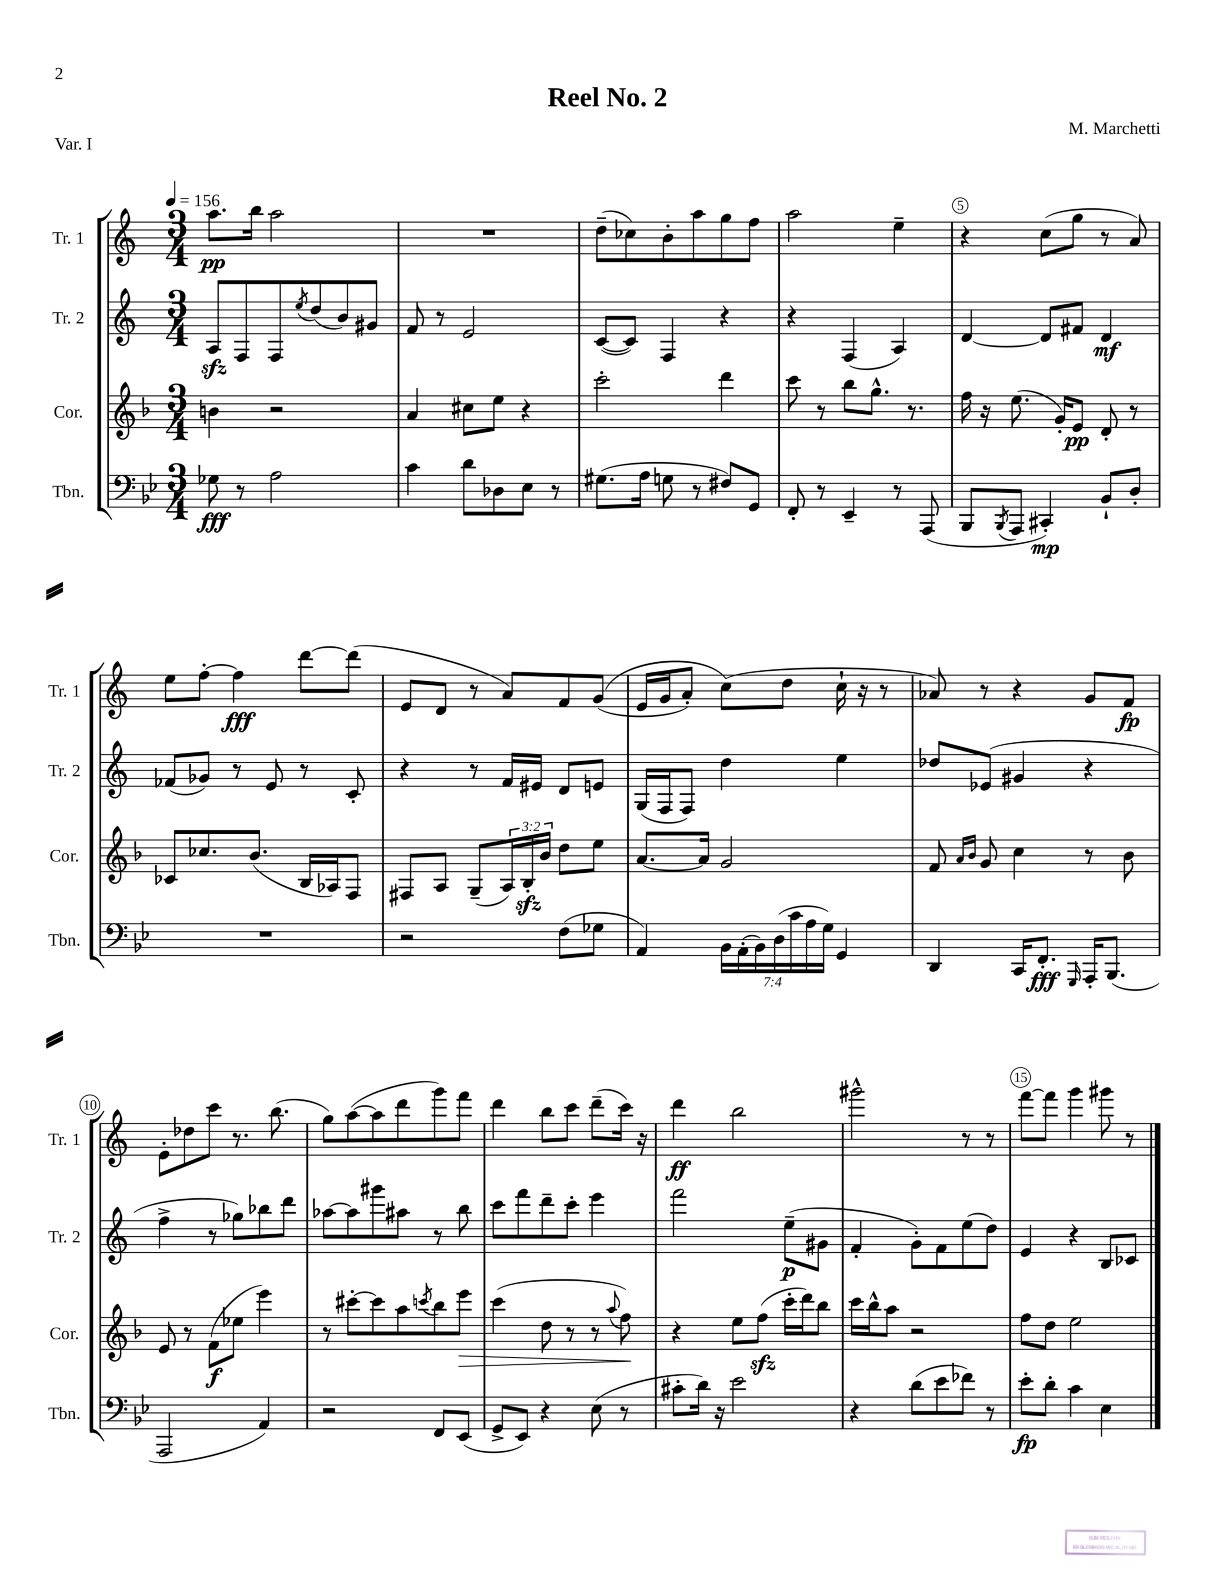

**kern	**dynam	**kern	**dynam	**kern	**dynam	**kern	**dynam
*part4	*part4	*part3	*part3	*part2	*part2	*part1	*part1
*staff4	*staff4	*staff3	*staff3	*staff2	*staff2	*staff1	*staff1
*I"Tbn.	*	*I"Cor.	*	*I"Tr. 2	*	*I"Tr. 1	*
*I'Tbn.	*	*I'Cor.	*	*I'Tr. 2	*	*I'Tr. 1	*
*clefF4	*	*clefG2	*	*clefG2	*	*clefG2	*
*k[b-e-]	*	*k[b-]	*	*k[]	*	*k[]	*
*M3/4	*	*M3/4	*	*M3/4	*	*M3/4	*
*MM156	*	*MM156	*	*MM156	*	*MM156	*
=1	=1	=1	=1	=1	=1	=1	=1
8G-X\	fff	4bn\	.	8Azz/L	.	8.aa\L	pp
8r	.	.	.	8F/	.	.	.
.	.	.	.	.	.	16bb\Jk	.
2A\	.	2r	.	8F/	.	2aa\	.
.	.	.	.	8qee/	.	.	.
.	.	.	.	(8dd/	.	.	.
.	.	.	.	8b/)	.	.	.
.	.	.	.	8g#X/J	.	.	.
=2	=2	=2	=2	=2	=2	=2	=2
4c\	.	4a/	.	8f/	.	2.r	.
.	.	.	.	8r	.	.	.
8d\L	.	8cc#X\L	.	2e/	.	.	.
8D-X\	.	8ee\J	.	.	.	.	.
8E-\J	.	4r	.	.	.	.	.
8r	.	.	.	.	.	.	.
=3	=3	=3	=3	=3	=3	=3	=3
(8.G#X\L	.	2ccc'\	.	([8c/L	.	(8dd~\L	.
.	.	.	.	8c/J])	.	8cc-X\)	.
16A\Jk	.	.	.	.	.	.	.
8Gn\	.	.	.	4F/	.	8b'\	.
8r	.	.	.	.	.	8aa\	.
8F#X/L)	.	4ddd\	.	4r	.	8gg\	.
8GG/J	.	.	.	.	.	8ff\J	.
=4	=4	=4	=4	=4	=4	=4	=4
8FF'/	.	8ccc\	.	4r	.	2aa\	.
8r	.	8r	.	.	.	.	.
4EE-~/	.	8bb-\L	.	(4F/	.	.	.
.	.	8.gg^^\J	.	.	.	.	.
8r	.	.	.	4A/)	.	4ee~\	.
.	.	8.r	.	.	.	.	.
(8AAA/	.	.	.	.	.	.	.
=5	=5	=5	=5	=5	=5	=5	=5
8BBB-/L	.	16ff\	.	[4d/	.	4r	.
.	.	16r	.	.	.	.	.
8qBBB-/	.	.	.	.	.	.	.
8AAA/J	.	(8.ee\	.	.	.	.	.
4CC#X'/)	mp	.	.	8d/L]	.	(8cc\L	.
.	.	16g'/KL)	.	.	.	.	.
.	.	8e/J	pp	8f#X/J	.	8gg\J	.
8BB-`/L	.	8d'/	.	4d/	mf	8r	.
8D'/J	.	8r	.	.	.	8a/)	.
!!LO:LB:g=z
=6	=6	=6	=6	=6	=6	=6	=6
2.r	.	8c-X/L	.	(8f-X/L	.	8ee\L	.
.	.	8.cc-X/	.	8g-X/J)	.	[8ff'\J	.
.	.	.	.	8r	.	4ff\]	fff
.	.	(8.b-/J	.	.	.	.	.
.	.	.	.	8e/	.	.	.
.	.	16B-/LL	.	8r	.	[8ddd\L	.
.	.	16A-X/J)	.	.	.	.	.
.	.	8F/J	.	8c'/	.	(8ddd\J]	.
=7	=7	=7	=7	=7	=7	=7	=7
2r	.	8F#X/L	.	4r	.	8e/L	.
.	.	8A/J	.	.	.	8d/J	.
.	.	(8G~/L	.	8r	.	8r	.
.	.	24A/L)	.	16f/LL	.	8a/L)	.
.	.	24B-zz'/	.	.	.	.	.
.	.	.	.	16e#X/JJ	.	.	.
.	.	24b-/JJ	.	.	.	.	.
(8F\L	.	8dd\L	.	8d/L	.	8f/	.
8G-X\J	.	8ee\J	.	8en/J	.	((8g/J	.
=8	=8	=8	=8	=8	=8	=8	=8
4AA/)	.	[8.a/L	.	(16G/LL	.	16e/LL	.
.	.	.	.	16F/J	.	16g/J	.
.	.	.	.	8F/J)	.	8a'/J)	.
.	.	16a/Jk]	.	.	.	.	.
28BB-\LL	.	2g/	.	4dd\	.	(8cc\L)	.
(28AA'\	.	.	.	.	.	.	.
28BB-\)	.	.	.	.	.	.	.
(28D\	.	.	.	.	.	.	.
.	.	.	.	.	.	8dd\J	.
28c\	.	.	.	.	.	.	.
28A\	.	.	.	.	.	.	.
28G\JJ)	.	.	.	.	.	.	.
4GG/	.	.	.	4ee\	.	16cc`\	.
.	.	.	.	.	.	16r	.
.	.	.	.	.	.	8r	.
=9	=9	=9	=9	=9	=9	=9	=9
4DD/	.	8f/	.	8dd-X/L	.	8a-X/)	.
.	.	16qqa/LL	.	.	.	.	.
.	.	16qqb-/JJ	.	.	.	.	.
.	.	8g/	.	(8e-X/J	.	8r	.
16CC/KL	.	4cc\	.	4g#X/	.	4r	.
8.FF'/J	fff	.	.	.	.	.	.
16qqGGG/	.	.	.	.	.	.	.
16AAA'/KL	.	8r	.	4r	.	8g/L	.
(8.BBB-/J	.	.	.	.	.	.	.
.	.	8b-\	.	.	.	8f/J	fp
!!LO:LB:g=z
=10	=10	=10	=10	=10	=10	=10	=10
2AAA/	.	8e/	.	4ff^\	.	8e'\L	.
.	.	8r	.	.	.	8dd-X\	.
.	.	(8f\L	f	8r	.	8ccc\J	.
.	.	8ee-X\J	.	8gg-X\L)	.	8.r	.
4AA/)	.	4eee\)	.	8bb-X\	.	.	.
.	.	.	.	.	.	(8.bb\	.
.	.	.	.	8ddd\J	.	.	.
=11	=11	=11	=11	=11	=11	=11	=11
2r	.	8r	.	[8aa-X\L	.	8gg\L)	.
.	.	[8ccc#X'\L	.	8aa-\]	.	([8aa\	.
.	.	8ccc#\]	.	8ggg#X\	.	8aa\]	.
.	.	8aa\	.	8aa#X\J	.	8ddd\	.
.	.	8qcccn/	.	.	.	.	.
8FF/L	.	8bb-\	.	8r	.	8ggg\)	.
!	!	!	!LO:HP:b	!	!	!	!
(8EE-/J	.	8eee\J	>	8bb\	.	8fff\J	.
=12	=12	=12	=12	=12	=12	=12	=12
8GG^/L	.	(4ccc\	.	8ccc\L	.	4ddd\	.
8EE-/J)	.	.	.	8fff\	.	.	.
4r	.	8dd\	.	8ddd~\	.	8bb\L	.
.	.	8r	.	8ccc'\J	.	8ccc\J	.
(8E-\	.	8r	.	4eee\	.	(8ddd~\L	.
.	.	8qqaa/	.	.	.	.	.
8r	.	8ff\)	.	.	.	16ccc\Jk)	.
.	.	.	.	.	.	16r	.
.	.	.	]	.	.	.	.
=13	=13	=13	=13	=13	=13	=13	=13
8c#X'\L	.	4r	.	2fff\	.	4ddd\	ff
16d\Jk)	.	.	.	.	.	.	.
16r	.	.	.	.	.	.	.
2e-\	.	8ee\L	.	.	.	2bb\	.
.	.	(8ffzz\J	.	.	.	.	.
.	.	16ccc'\LL	.	(8ee~\L	p	.	.
.	.	16ddd\J)	.	.	.	.	.
.	.	8bb-\J	.	8g#X\J	.	.	.
=14	=14	=14	=14	=14	=14	=14	=14
4r	.	16ccc\LL	.	4f'/	.	2ggg#X^^\	.
.	.	16bb-^^\J	.	.	.	.	.
.	.	8aa\J	.	.	.	.	.
(8d\L	.	2r	.	8g'\L)	.	.	.
8e-\	.	.	.	8f\	.	.	.
8f-X\J)	.	.	.	(8ee\	.	8r	.
8r	.	.	.	8dd\J)	.	8r	.
=15	=15	=15	=15	=15	=15	=15	=15
8e-'\L	fp	8ff\L	.	4e/	.	[8fff\L	.
8d'\J	.	8dd\J	.	.	.	8fff\J]	.
4c\	.	2ee\	.	4r	.	4ggg\	.
4E-\	.	.	.	8B/L	.	8ggg#X\	.
.	.	.	.	8c-X/J	.	8r	.
==	==	==	==	==	==	==	==
*-	*-	*-	*-	*-	*-	*-	*-
